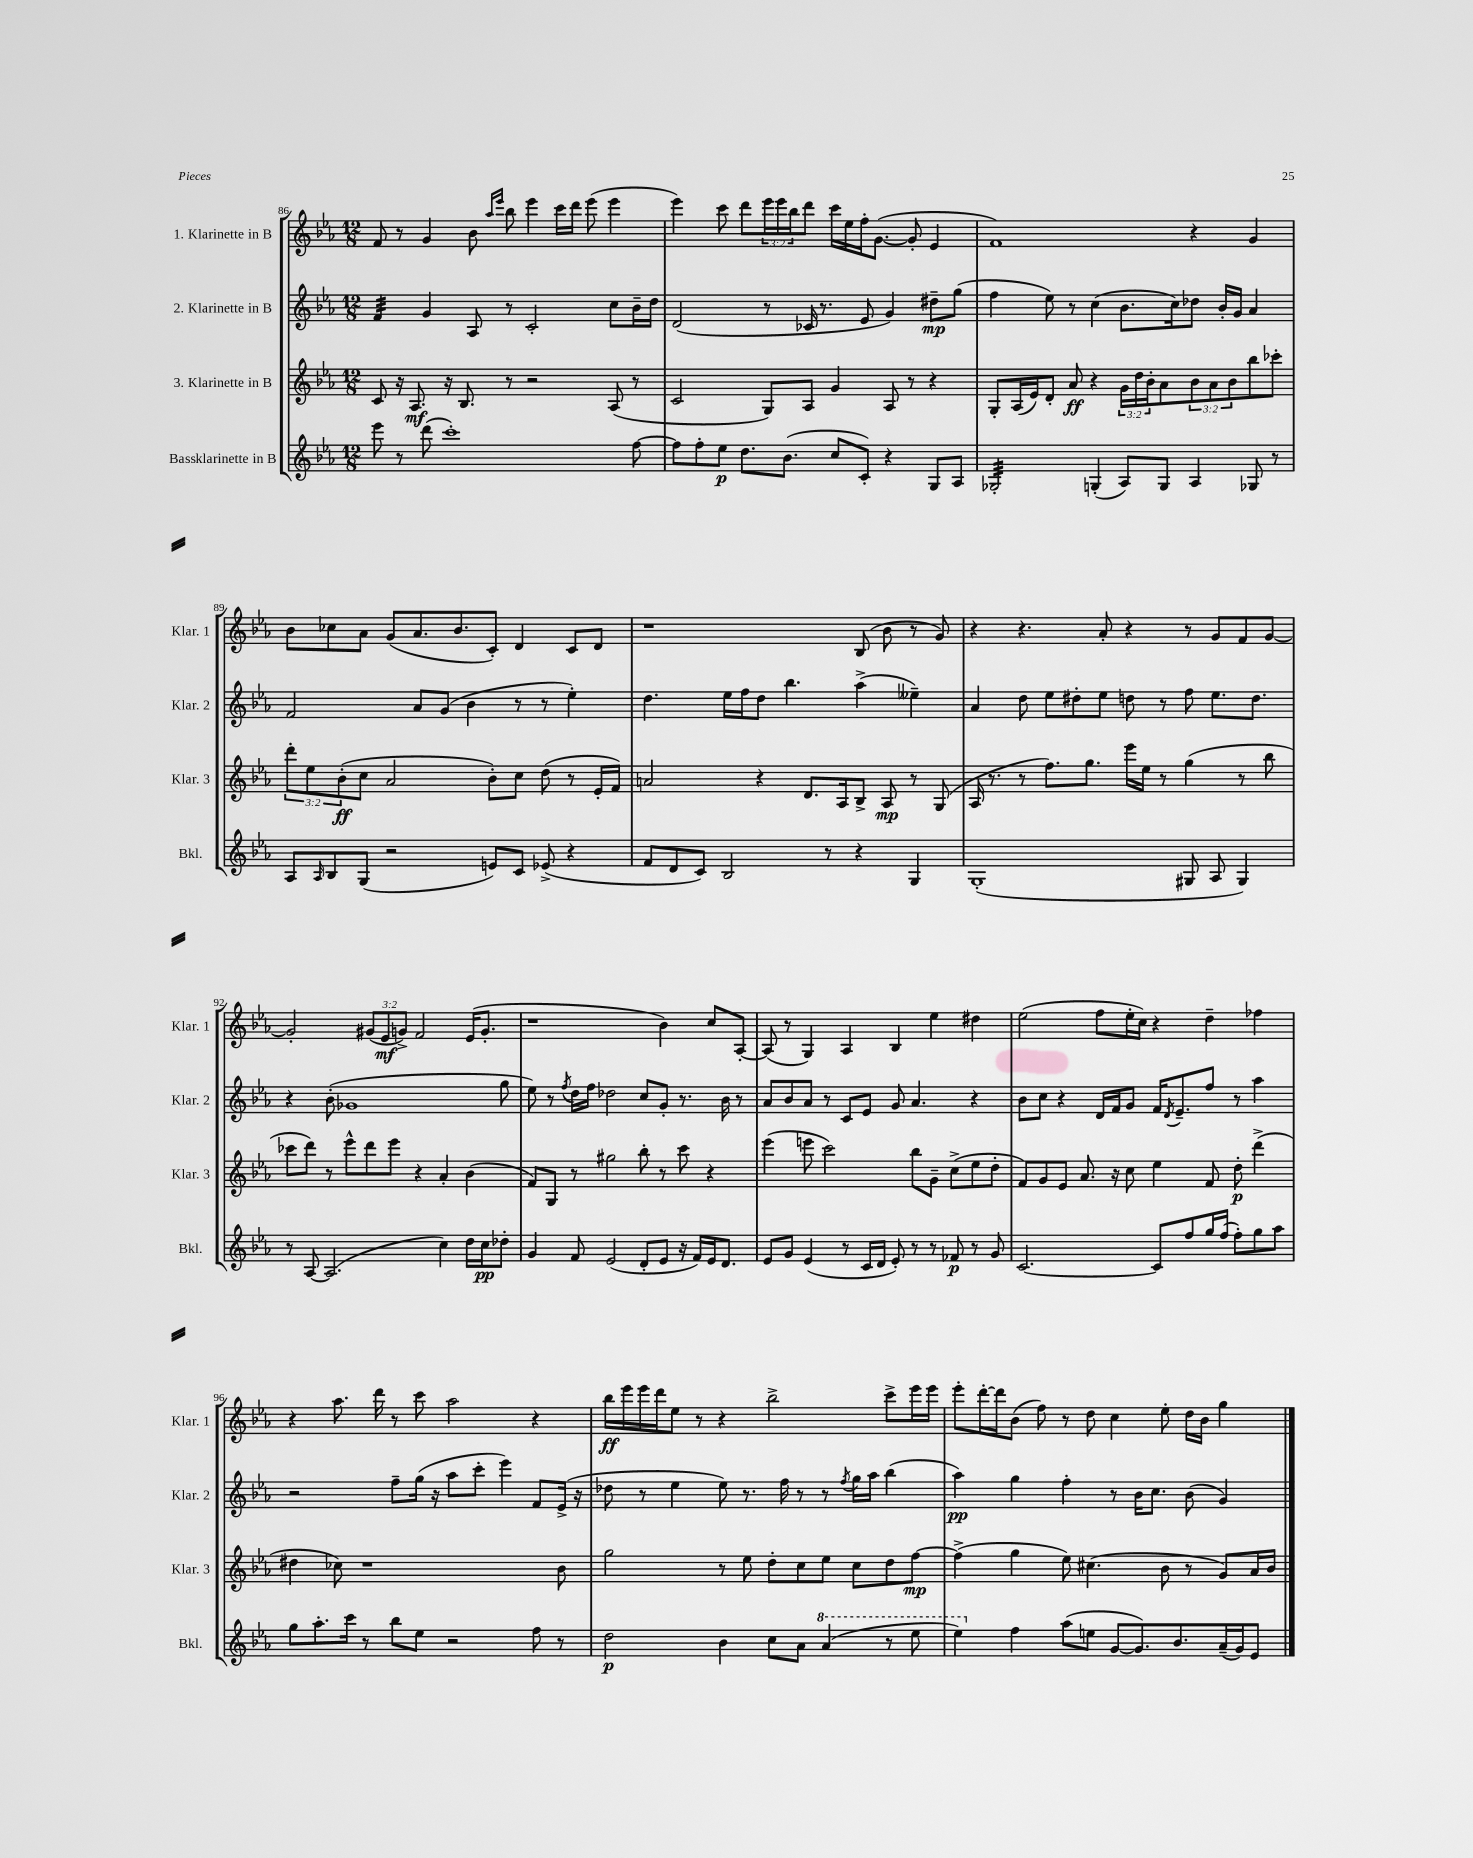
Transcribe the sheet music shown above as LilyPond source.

<<
\new StaffGroup <<
\new Staff = "s0" \with { instrumentName = "1. Klarinette in B" shortInstrumentName = "Klar. 1" } {
    \clef treble \key ees \major \numericTimeSignature \time 12/8 \override Staff.TupletNumber.text = #tuplet-number::calc-fraction-text
    f'8 r8 g'4 bes'8 \grace { aes''16 ees'''16 } bes''8 ees'''4 c'''16 d'''16 ees'''8( ees'''4 |
    ees'''4) c'''8 d'''8 \tuplet 3/2 { ees'''16 ees'''16 bes''16 } d'''8 c'''16 ees''16 f''16-. g'8.~( g'8-. ees'4 |
    f'1) r4 g'4 |
    bes'8 ces''8 aes'8 g'8( aes'8. bes'8. c'8-.) d'4 c'8 d'8 |
    r1 bes8( bes'8 r8 g'8) |
    r4 r4. aes'8-. r4 r8 g'8 f'8 g'8~ |
    g'2-. \tuplet 3/2 { gis'8( ees'8\mf g'8->) } f'2 ees'16( g'8.-. |
    r1 bes'4) c''8 aes8~-. |
    aes8( r8 g4) aes4 bes4 ees''4 dis''4 |
    ees''2( f''8 ees''16-. c''16) r4 d''4-- fes''4 |
    r4 aes''8. d'''16 r8 c'''8 aes''2 r4 |
    bes''16\ff ees'''16 ees'''16 d'''16 ees''8 r8 r4 bes''2-> c'''8-> ees'''16 ees'''16 |
    ees'''8-. d'''16~-. d'''16 bes'8( f''8) r8 d''8 c''4 ees''8-. d''16 bes'16 g''4 \bar "|." |
}
\new Staff = "s1" \with { instrumentName = "2. Klarinette in B" shortInstrumentName = "Klar. 2" } {
    \clef treble \key ees \major \numericTimeSignature \time 12/8
    f'4:32 g'4 aes8 r8 c'2-. c''8 bes'16-- d''16 |
    d'2( r8 ces'16 r8. ees'8 g'4) dis''8--\mp g''8( |
    f''4 ees''8) r8 c''4( bes'8. c''16) des''8 bes'16-. g'16 aes'4 |
    f'2 aes'8 g'8( bes'4 r8 r8 ees''4-.) |
    d''4. ees''16 f''16 d''8 bes''4. aes''4->( eeses''4--) |
    aes'4 d''8 ees''8 dis''8-. ees''8 d''8 r8 f''8 ees''8. d''8. |
    r4 bes'8-.( ges'1 g''8 |
    ees''8) r8 \acciaccatura { f''8 } d''16 f''16 des''2 c''8 g'8-. r8. bes'16 r8 |
    aes'8 bes'8 aes'8 r8 c'8 ees'8 g'8 aes'4. r4 |
    bes'8 c''8 r4 d'16 f'16 g'8 f'16 \acciaccatura { d'8 } ees'8.-- f''8 r8 aes''4 |
    r2 f''8-- g''16( r16 aes''8 c'''8-. ees'''4) f'8 ees'16->( r16 |
    des''8 r8 ees''4 ees''8) r8. f''16 r8 r8 \acciaccatura { f''8 } g''16 aes''16 bes''4( |
    aes''4\pp) g''4 f''4-. r8 bes'16 c''8. bes'8( g'4) \bar "|." |
}
\new Staff = "s2" \with { instrumentName = "3. Klarinette in B" shortInstrumentName = "Klar. 3" } {
    \clef treble \key ees \major \numericTimeSignature \time 12/8 \override Staff.TupletNumber.text = #tuplet-number::calc-fraction-text
    c'8 r16 aes8.\mf r16 bes8. r8 r2 aes8( r8 |
    c'2 g8) aes8 g'4 aes8 r8 r4 |
    g8-. aes16( ees'16) d'8-. aes'8\ff r4 \tuplet 3/2 { g'16 d''16 bes'16-. } aes'8 \tuplet 3/2 { bes'8 aes'8 bes'8 } bes''8 ces'''8-. |
    \tuplet 3/2 { d'''8-. ees''8 bes'8-.\ff( } c''8 aes'2 bes'8-.) c''8 d''8( r8 ees'16-. f'16) |
    a'2 r4 d'8. aes16 bes8-> aes8\mp r8 g8( |
    aes16 r8. r8 f''8.) g''8. ees'''16 ees''16 r8 g''4( r8 bes''8 |
    ces'''8 d'''8) r8 ees'''8-^ d'''8 ees'''8 r4 aes'4-. bes'4( |
    f'8) g8 r8 gis''2 bes''8-. r8 c'''8 r4 |
    ees'''4( e'''8 c'''2) bes''8 g'8-- c''8->( ees''8 d''8-. |
    f'8) g'8 ees'8 aes'8. r16 c''8 ees''4 f'8 d''8-.\p d'''4->( |
    dis''4 ces''8) r1 bes'8 |
    g''2 r8 ees''8 d''8-. c''8 ees''8 c''8 d''8 f''8~\mp |
    f''4->( g''4 ees''8) cis''4.( bes'8 r8 g'8) aes'16 bes'16 \bar "|." |
}
\new Staff = "s3" \with { instrumentName = "Bassklarinette in B" shortInstrumentName = "Bkl." } {
    \clef treble \key ees \major \numericTimeSignature \time 12/8
    ees'''8 r8 d'''8( c'''1-.) f''8~ |
    f''8 f''8-. ees''8\p d''8. bes'8.( c''8 c'8-.) r4 g8 aes8 |
    ges2:32-. g4-.( aes8) g8 aes4 ges8 r8 |
    aes8 \grace { aes16 } bes8 g8( r2 e'8) c'8 ees'8->( r4 |
    f'8 d'8 c'8) bes2 r8 r4 g4 |
    g1-.( gis8 aes8 gis4) |
    r8 aes8~ aes2.( c''4) d''16 c''16\pp des''8-. |
    g'4 f'8 ees'2( d'8-. ees'8 r16 f'16) ees'16 d'8. |
    ees'8 g'8 ees'4( r8 c'16 d'16 ees'8-.) r8 r8 fes'8\p r8 g'8 |
    c'2.~ c'8 f''8 g''16 f''16( f''8-.) g''8 aes''8 |
    g''8 aes''8.-. c'''16 r8 bes''8 ees''8 r2 f''8 r8 |
    d''2\p bes'4 c''8 aes'8 \ottava #1 aes''4( r8 ees'''8 |
    ees'''4) \ottava #0 f''4 aes''8( e''8 g'8~ g'8.) bes'8. aes'16--( g'16) ees'8 \bar "|." |
}
>>
>>
\layout { \context { \Score currentBarNumber = #86 } }
